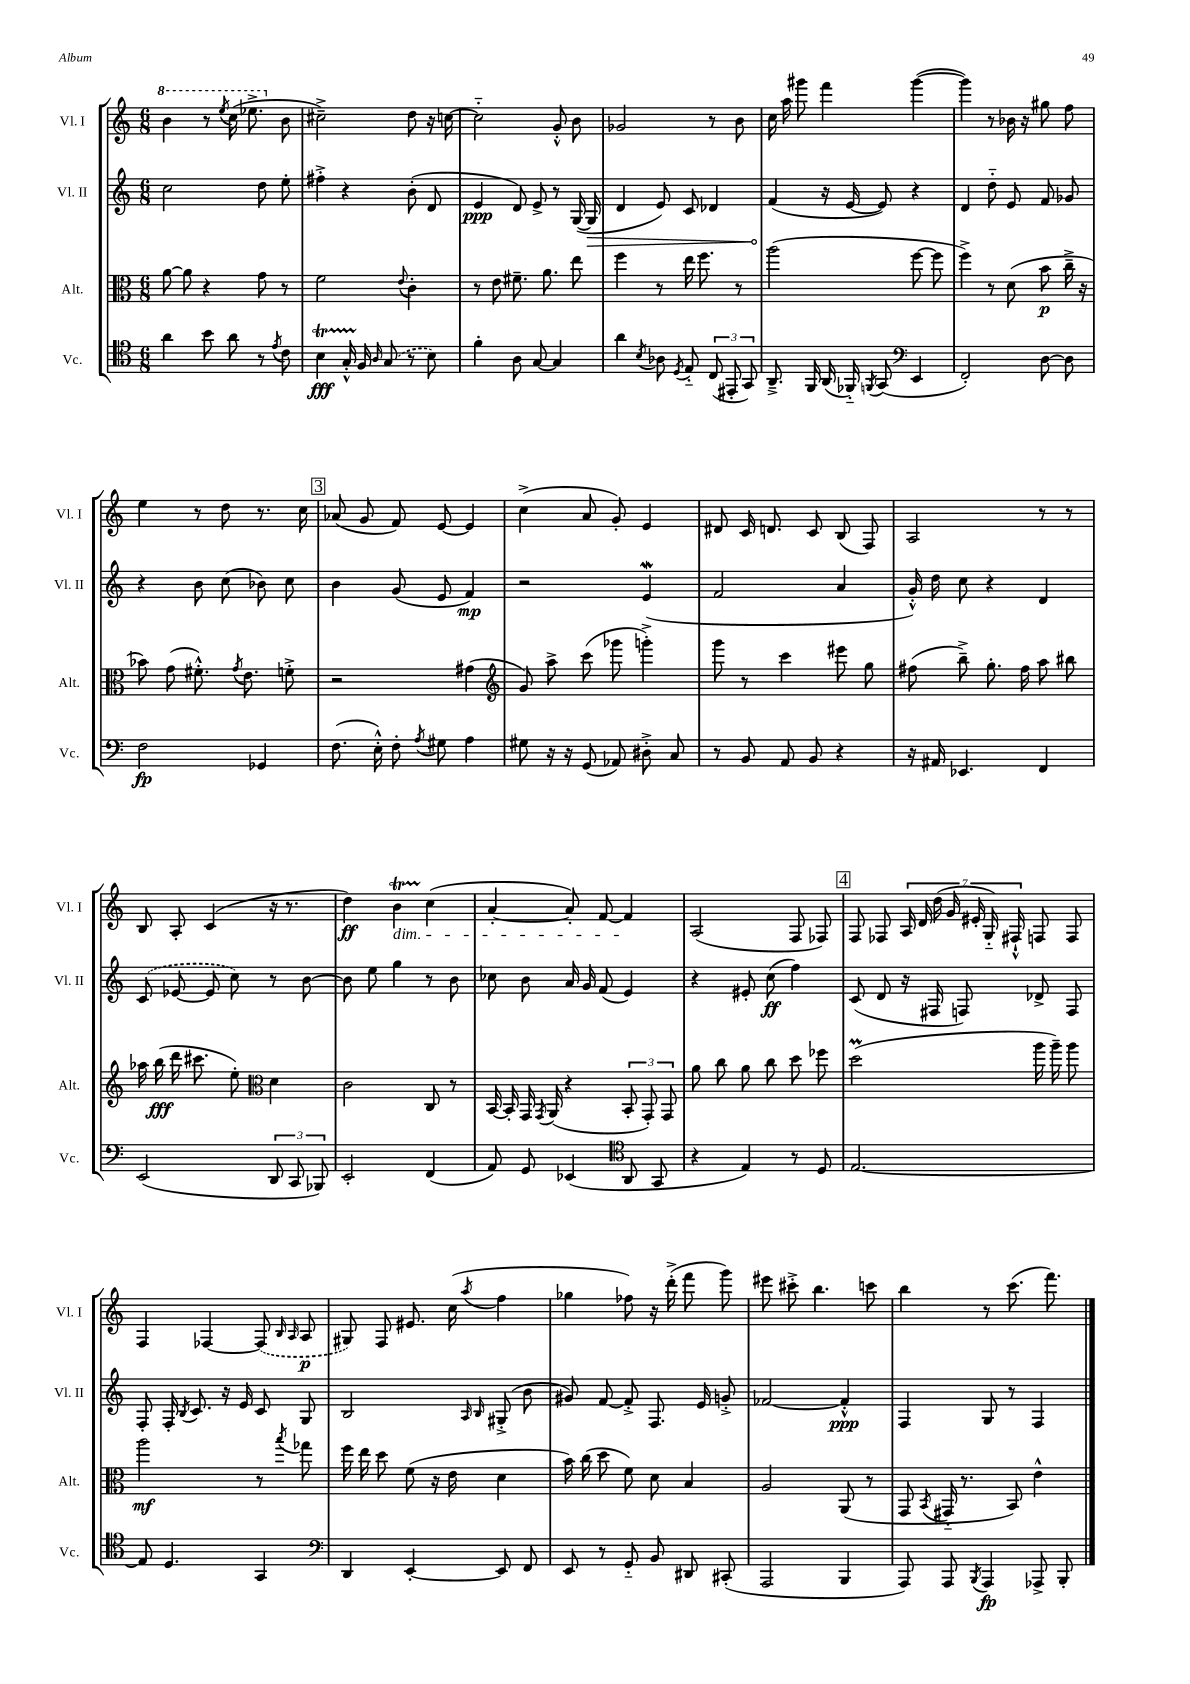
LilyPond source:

<<
\new StaffGroup <<
\new Staff = "s0" \with { instrumentName = "Vl. I" shortInstrumentName = "Vl. I" } {
    \clef treble \key c \major \numericTimeSignature \time 6/8
    \autoBeamOff \ottava #1 b''4 r8 \acciaccatura { e'''8 } c'''16( ees'''8.-> \ottava #0 b'8 |
    cis''2--->) d''8 r16 c''16~ |
    c''2-_ g'8-.-^ b'8 |
    ges'2 r8 b'8 |
    c''16 a''16 gis'''8 f'''4 gis'''4~( |
    gis'''4) r8 bes'16 r16 gis''8 f''8 |
    e''4 r8 d''8 r8. c''16 |
    \mark \markup { \box "3" } aes'8( g'8 f'8) e'8~ e'4 |
    c''4->( a'8 g'8-.) e'4 |
    dis'8 c'16 d'8. c'8 b8( f8) |
    a2 r8 r8 |
    b8 a8-. c'4( r16 r8. |
    d''4\ff) b'4\startTrillSpan\dim c''4\stopTrillSpan( |
    a'4~-. a'8-.) f'8~ f'4\! |
    a2( f8 fes8) |
    \mark \markup { \box "4" } f8 fes8 \tuplet 7/4 { a16 d'16 d''16( g'16 eis'16-. g16-_) fis16-!-^ } f8 f8 |
    f4 fes4~ \once \slurDashed fes8( \grace { b16 a16 } a8\p |
    gis8) f8 eis'8. c''16( \acciaccatura { a''8 } f''4 |
    ges''4 fes''8) r16 d'''16-.->( f'''8 g'''8) |
    eis'''8 cis'''8-.-> b''4. c'''8 |
    b''4 r8 c'''8.( f'''8.) \bar "|." |
}
\new Staff = "s1" \with { instrumentName = "Vl. II" shortInstrumentName = "Vl. II" } {
    \clef treble \key c \major \numericTimeSignature \time 6/8
    \autoBeamOff c''2 d''8 e''8-. |
    fis''4-.-> r4 b'8-.( d'8 |
    e'4\ppp d'8) e'8-> r8 g16~( \once \override Hairpin.circled-tip = ##t g16\> |
    d'4 e'8) c'8 des'4 |
    f'4\!( r16 e'16~ e'8) r4 |
    d'4 d''8-_ e'8 f'8 ges'8 |
    r4 b'8 c''8( bes'8) c''8 |
    \mark \markup { \box "3" } b'4 g'8( e'8 f'4\mp) |
    r2 e'4\mordent( |
    f'2 a'4 |
    g'16-.-^) d''16 c''8 r4 d'4 |
    \once \slurDashed c'8( ees'8~ ees'8 c''8) r8 b'8~ |
    b'8 e''8 g''4 r8 b'8 |
    ces''8 b'8 a'16 g'16 f'8( e'4) |
    r4 eis'8-. c''8\ff( f''4) |
    \mark \markup { \box "4" } c'8( d'8 r16 fis16 f8) des'8-> f8 |
    f8-. f16-. \acciaccatura { b8 } c'8. r16 e'16 c'8 g8 |
    b2 \grace { a16 b16 } gis8-.->( b'8 |
    gis'8) f'8~ f'8-.-> f8. e'16 g'8-.-> |
    fes'2~ fes'4-.-^\ppp |
    f4 g8 r8 f4 \bar "|." |
}
\new Staff = "s2" \with { instrumentName = "Alt." shortInstrumentName = "Alt." } {
    \clef alto \key c \major \numericTimeSignature \time 6/8
    \autoBeamOff a'8~ a'8 r4 g'8 r8 |
    f'2 \appoggiatura { e'8 } c'4-. |
    r8 e'8 fis'8.-- a'8. e''8 |
    f''4 r8 e''16 f''8. r8 |
    a''2( f''8~ f''8 |
    f''4->) r8 d'8( b'8\p c''16---> r16 |
    bes'8) g'8( fis'8.-.-^) \acciaccatura { g'8 } e'8. f'8-.-> |
    \mark \markup { \box "3" } r2 gis'4( |
    \clef treble g'8) a''8-> c'''8( ges'''8 g'''4-.->) |
    g'''8 r8 c'''4 eis'''8 g''8 |
    fis''8( b''8--->) g''8.-. fis''16 a''8 bis''8 |
    aes''16 b''16\fff( d'''16 cis'''8. e''8-.) \clef alto d'4 |
    c'2 c8 r8 |
    b,16~ b,16-. g,16 \acciaccatura { g,8 } a,16( r4 \tuplet 3/2 { b,8-. g,8-.) g,8 } |
    a'8 c''8 a'8 c''8 d''8 fes''8 |
    \mark \markup { \box "4" } d''2\prall( a''16 a''16--) a''8 |
    a''2\mf r8 \acciaccatura { b''8 } ges''8 |
    f''16 e''16 d''8 f'8( r16 e'16 d'4 |
    b'16) c''16( d''8 f'8) d'8 b4 |
    a2 a,8( r8 |
    g,8 \acciaccatura { b,8 } gis,16-_ r8. b,8) e'4-^ \bar "|." |
}
\new Staff = "s3" \with { instrumentName = "Vc." shortInstrumentName = "Vc." } {
    \clef tenor \key c \major \numericTimeSignature \time 6/8
    \autoBeamOff a'4 b'8 a'8 r8 \acciaccatura { e'8 } c'8 |
    b4\startTrillSpan\fff g16-.-^ f16\stopTrillSpan \grace { a16 } \once \slurDashed g8( r8 b8) |
    f'4-. a8 g8~ g4 |
    a'4 \acciaccatura { b8 } aes8 \acciaccatura { d8 } e8-_ \tuplet 3/2 { c8( eis,8-. g,8) } |
    a,8.---> f,16 a,16( fes,16-_) \acciaccatura { f,8 } g,8( \clef bass e,4 |
    f,2-.) d8~ d8 |
    f2\fp ges,4 |
    \mark \markup { \box "3" } f8.( e16-.-^) f8-. \acciaccatura { a8 } gis8 a4 |
    gis8 r16 r16 g,8( aes,8) dis8-.-> c8 |
    r8 b,8 a,8 b,8 r4 |
    r16 ais,16 ees,4. f,4 |
    e,2( \tuplet 3/2 { d,8 c,8 bes,,8) } |
    e,2-. f,4( |
    a,8) g,8 ees,4( \clef tenor a,8 g,8 |
    r4 e4) r8 d8 |
    \mark \markup { \box "4" } e2.~ |
    e8 d4. g,4 |
    \clef bass d,4 e,4~-. e,8 f,8 |
    e,8 r8 g,8-_ b,8 dis,8 cis,8-.( |
    a,,2 b,,4 |
    a,,8) a,,8 \acciaccatura { b,,8 } a,,4\fp aes,,8-> b,,8-. \bar "|." |
}
>>
>>
\layout { \context { \Score \remove "Bar_number_engraver" } }
